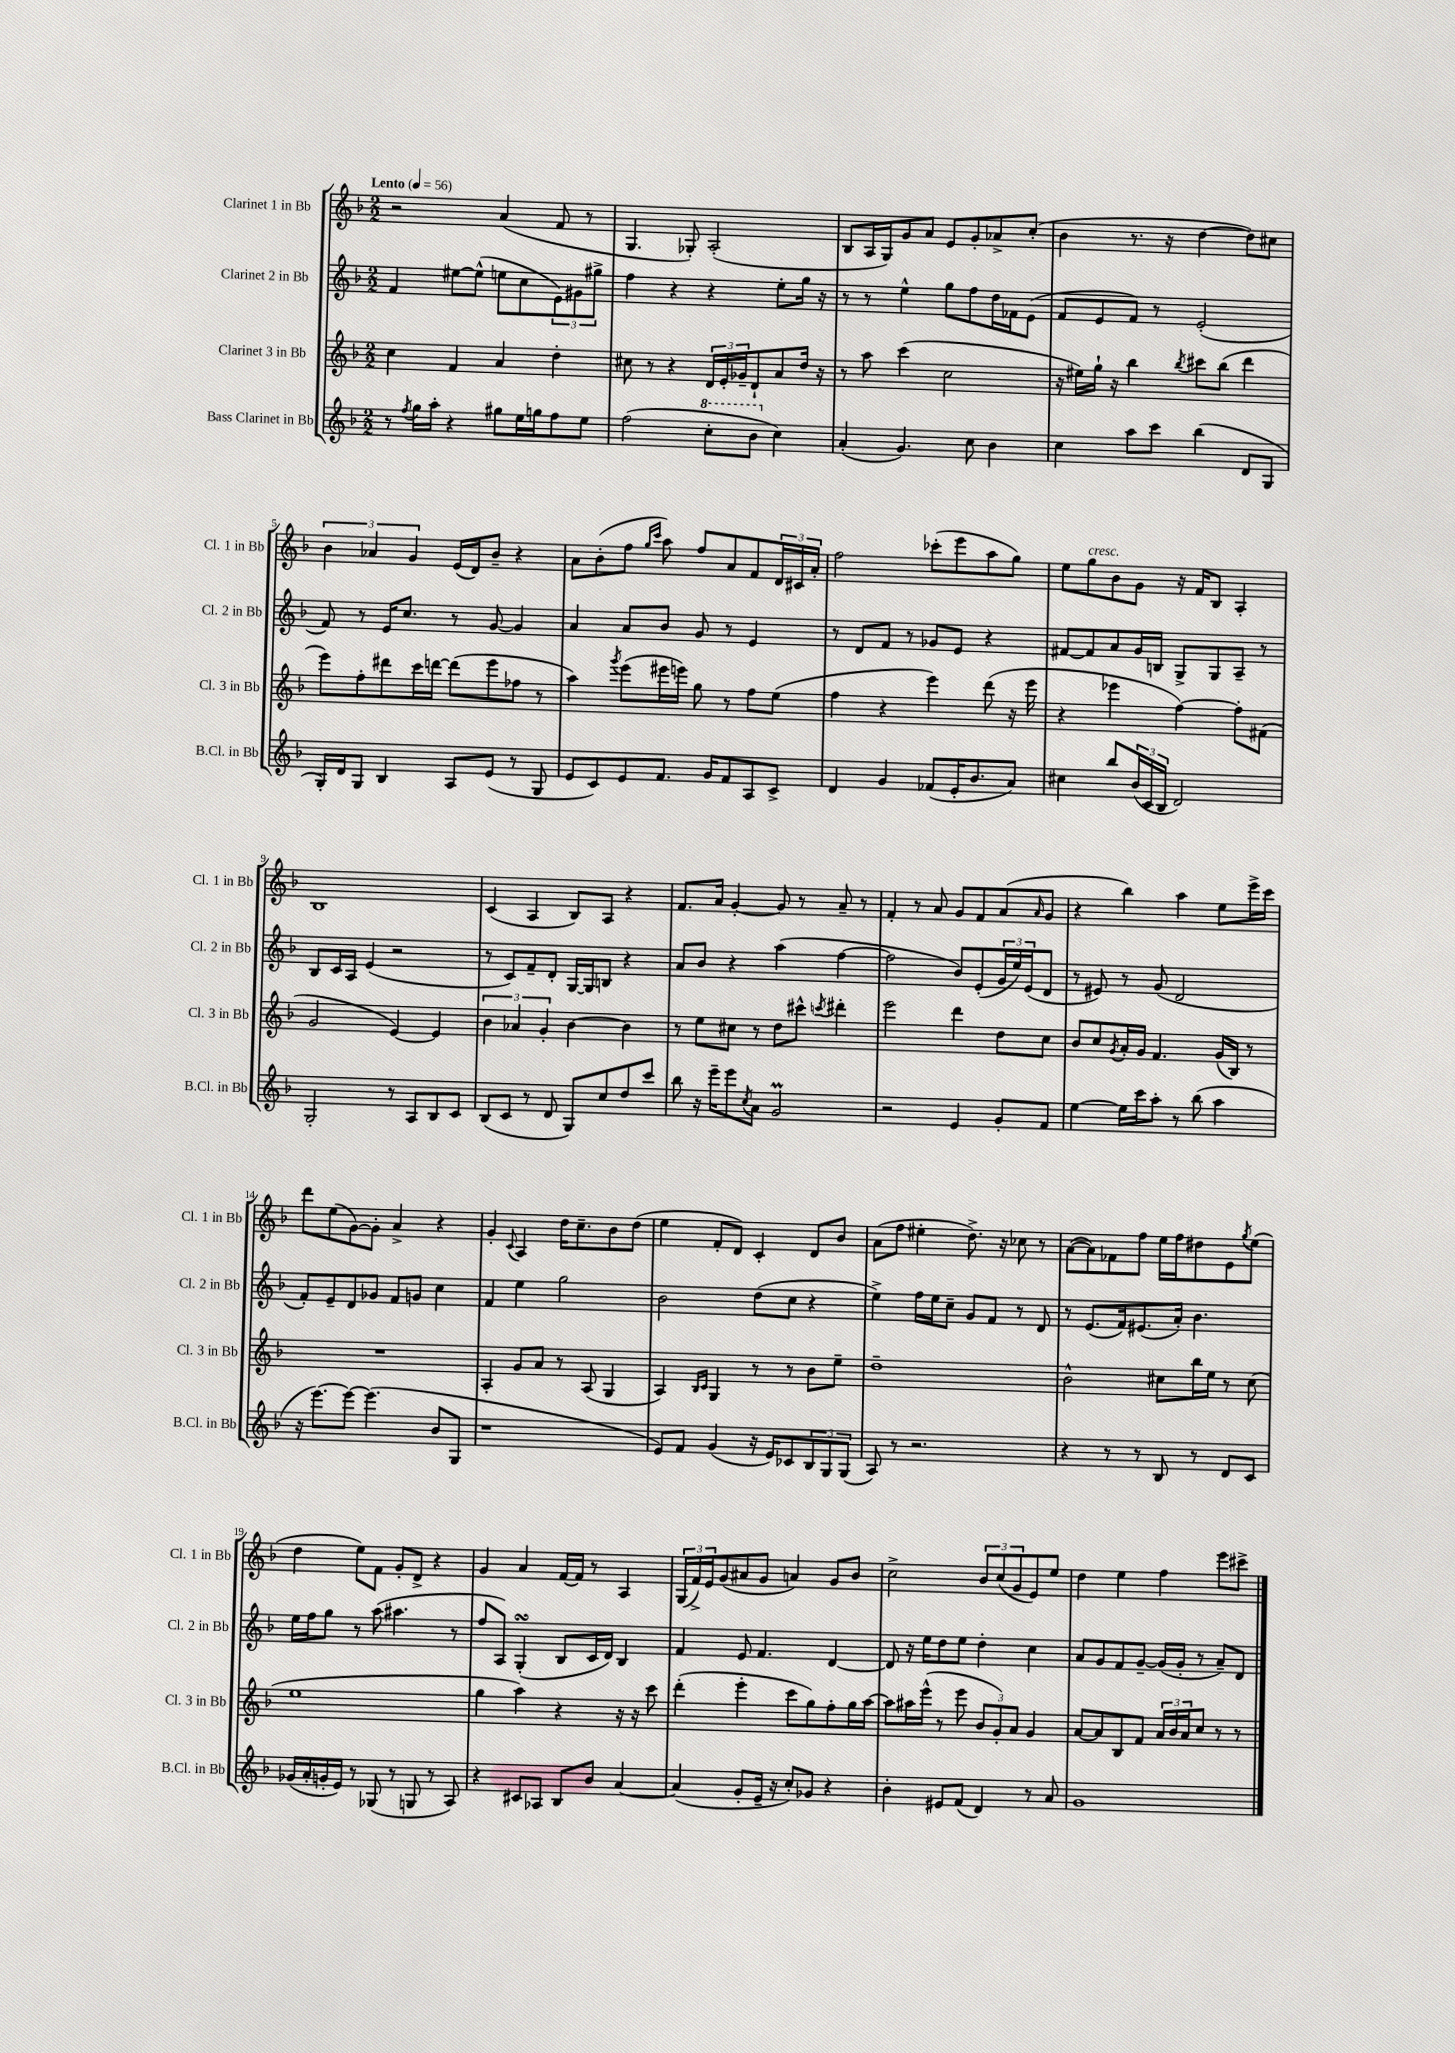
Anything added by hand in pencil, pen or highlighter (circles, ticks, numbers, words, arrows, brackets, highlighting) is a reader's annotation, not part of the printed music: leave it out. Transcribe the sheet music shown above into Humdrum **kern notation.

**kern	**kern	**kern	**kern
*staff4	*staff3	*staff2	*staff1
*clefG2	*clefG2	*clefG2	*clefG2
*k[b-]	*k[b-]	*k[b-]	*k[b-]
*M2/2	*M2/2	*M2/2	*M2/2
*MM56	*MM56	*MM56	*MM56
8r	4cc\	4f/	2r
8qff/	.	.	.
16gg\LL	.	.	.
16aa'\JJ	.	.	.
4r	4f/	[8ee#\L	.
.	.	(8ee#^^\]J	.
8gg#\L	4a/	8ee\L	(4a/
16ee\L	.	8cc\	.
16gg\J	.	.	.
8ff\	4dd'\	12e\)	8f/
.	.	12g#\	.
8ee\J	.	.	8r
.	.	12gg#^\J	.
=	=	=	=
(2ff\	8cc#\	4ff\	4.G/
.	8r	.	.
.	4r	4r	.
.	.	.	8G-'/)
8ccc'\L	24d/LL	4r	(2A'/
.	24e'/	.	.
.	24g-~/J	.	.
8bb-\J	8d`/	.	.
4cc\)	8a/	8ee'\L	.
.	16dd/Jk	16gg\Jk	.
.	16r	16r	.
=	=	=	=
(4a'/	8r	8r	8B-/L
.	8aa\	8r	16A/L
.	.	.	16G/J)
4.g/)	(4ccc\	4ee^^\	8g/
.	.	.	8a/J
.	2cc\	8gg\L	8e/L
8cc\	.	8ff\	8g'/
4b-\	.	16dd\L	8a-^/
.	.	16f-\J	.
.	.	(8e\J	(8cc'/J
=	=	=	=
4cc\	16r	8f/L	4b-\
.	16ee#\LL)	.	.
.	16gg`\JJ	8e/	.
.	16r	.	.
8aa\L	4bb-\	8f/J)	8.r
8ccc\J	.	8r	.
.	.	.	16r
.	8qbb-/	.	.
(4bb-\	8ccc#\L	(2e'/	[4dd\
.	(8bb-\J	.	.
8d/L	4ddd\	.	8dd\]L)
8G/J	.	.	8cc#\J
=	=	=	=
16G'/LL)	8eee\L)	8f/)	6b-\
16d/J	.	.	.
8G/J	8ff'\	8r	.
.	.	.	6a-/
4B-/	8ddd#\	16e/LK	.
.	.	8.cc/J	.
.	.	.	6g/
.	16ccc\L	.	.
.	[16ddd\JJ	.	.
8A/L	(8ddd\]L	8r	(16e/LL
.	.	.	16d/J)
(8e/J	8eee\	[8g/	8b-~/J
8r	8ff-\J	4g/]	4r
8G/	8r	.	.
=	=	=	=
8e/L	4aa\)	4a/	8a\L
8c/)	.	.	(8b-'\
.	8qggg/	.	.
8e/	(8eee\L	8a/L	8ff\J
.	.	.	16qqgg/LL
.	.	.	16qqccc/JJ
8.f/J	16eee#\L	8b-/J	8aa\)
.	16eee\JJ)	.	.
.	8gg\	8g/	8ff/L
16g/LK	.	.	.
8f/	8r	8r	8a/
8A/	8ff\L	4e/	8f/
8c^/J	(8ee\J	.	24d/L
.	.	.	24c#/
.	.	.	24a'/JJ
=	=	=	=
4d/	4ff\	8r	2ff\
.	.	8d/L	.
4g/	4r	8f/J	.
.	.	8r	.
(8f-/L	4eee\)	8g-/L	(8ccc-'\L
16e'/K	.	8e/J	8eee\
8.b-/	.	.	.
.	(8ddd\	4r	8aa\
8a/J)	16r	.	8gg\J)
.	16eee\	.	.
=	=	=	=
4cc#\	4r	[8f#/L	8ee\L
.	.	8f#/]	8gg\
8bb-/L	4eee-\	8a/	8b-\
(24b-/L	.	16g/L	8g\J
24c/	.	.	.
.	.	16B/JJ	.
24B-/JJ	.	.	.
2d/)	[4ff\)	8G^/L	16r
.	.	.	16f/LK
.	.	8G/	8B-/J
.	8ff'\]L	8A~/J	4A'/
.	(8f#\J	8r	.
=	=	=	=
2G'/	2g/	8B-/L	1B-
.	.	16c/L	.
.	.	16A/JJ	.
.	.	(4e/	.
8r	[4e/)	2r	.
8A/L	.	.	.
8B-/	4e/]	.	.
8c/J	.	.	.
=	=	=	=
(8B-/L	6b-\	8r	(4c/
8c/J	.	8c/L)	.
.	6a-/	.	.
8r	.	8f~/	4A/
.	6g'/	.	.
8d/	.	8d'/J	.
8G/L)	[4b-\	[16G/LL	8B-/L)
.	.	16G/]J	.
8cc/	.	8B/J	8A/J
8dd/	4b-\]	4r	4r
8ccc/J	.	.	.
=	=	=	=
8bb-\	8r	8a/L	8.f/L
16r	8ee\L	8b-/J	.
16eee~\LK	.	.	16a/Jk
8eee\	8cc#\J	4r	[4g'/
8qcc/	.	.	.
8a\J	8r	.	.
2g/	8dd\L	(4aa\	8g/]
.	8ccc#^^\J	.	8r
.	8qccc/	.	.
.	4ddd#'\	[4ff\	8a~/
.	.	.	8r
=	=	=	=
2r	2eee\	2ff\]	4f'/
.	.	.	8r
.	.	.	8a/
4e/	4ddd\	8b-/L)	8g/L
.	.	(8e'/	8f/
8g'/L	8dd\L	24g/L	(8a/
.	.	24ee/)	.
.	.	(24e/J	.
.	.	.	16qqa/
8f/J	8cc\J	8d/J	8g/J
=	=	=	=
[4ee\	8b-/L	8r	4r
.	8cc/	8e#/)	.
.	8qg/	.	.
16ee\]LL	16a'/L	8r	4bb-\)
16ccc\J	16g/JJ	.	.
8aa'\J	4.f/	(8g/	.
8r	.	2d/	4aa\
(8bb-\	.	.	.
4aa\	(16g/LL	.	8ee\L
.	16B-/JJ)	.	.
.	8r	.	16eee^\L
.	.	.	16ccc\JJ
=	=	=	=
16r	1r	8f'/L)	8ddd\L
[8.eee\L)	.	.	.
.	.	8e~/	(8ee\
8eee\_J	.	8d/	[8g\)
(4.eee\]	.	8g-/J	8g'\]J
.	.	8f/L	4a^/
.	.	8g/J	.
8b-/L	.	4cc\	4r
8G/J	.	.	.
=	=	=	=
1r	4A'/	4f/	4g'/
.	.	.	8qqc/
.	8g/L	4ee\	4A/
.	8a/J	.	.
.	8r	2gg\	16dd\LK
.	.	.	8.cc~\
.	(8A/	.	.
.	4G/	.	8b-\
.	.	.	(8dd\J
=	=	=	=
8e/L)	4A/)	2b-\	4ee\
8f/J	.	.	.
.	16qqB-/LL	.	.
.	16qqc/JJ	.	.
(4g/	4G/	.	8f'/L
.	.	.	8d/J)
16r	8r	(8dd\L	4c'/
16e/LK)	.	.	.
8c-/	8r	8cc\J	.
12B-/	8b-\L	4r	8d/L
12G/	.	.	.
.	8ee~\J	.	8b-/J
(12G/J	.	.	.
=	=	=	=
8A/)	1dd~	4ee^\)	(8a\L
8r	.	.	8ff\J
2.r	.	16ff\LL	4ee#'\
.	.	16ee\J	.
.	.	8cc~\J	.
.	.	8g/L	8.dd^\)
.	.	8f/J	.
.	.	.	16r
.	.	8r	8cc-\
.	.	8d/	8r
=	=	=	=
4r	2b-^^\	8r	([8a\L
.	.	(8.e/L	8a\])
8r	.	.	8f-\
.	.	16f/k)	.
8r	.	(8.e#/	8ff\J
8B-/	8cc#\L	.	16ee\LL
.	.	16a'/Jk)	16ff\J
8r	16bb-\L	4.b-\	8dd#\
.	16ee\JJ	.	.
8d/L	8r	.	8e\
.	.	.	8qgg/
8c/J	(8cc#\	.	(8ee\J
=	=	=	=
(16g-/LL	1ee	16ee\LL	4dd\
16a'/	.	16ff\J	.
16g'/	.	8gg\J	.
16e/JJ)	.	.	.
8r	.	8r	8ee\L)
(8G-/	.	(8aa\	8f\J
8r	.	4.aa#\	8g'/L
8G/	.	.	8d^/J
8r	.	.	4r
8A/)	.	8r	.
=	=	=	=
4r	4gg\	8ff/L	4g/
.	.	8A/J)	.
8c#/L	4aa\)	(4G'/	4a/
8A-/J	.	.	.
8B-/L	4r	8B-/L	[16f/LL
.	.	.	16f/]JJ
8b-/J	.	16c/L	8r
.	.	16d/JJ)	.
[4a/	16r	4B-/	4A/
.	16r	.	.
.	8ccc\	.	.
=	=	=	=
(4a/]	(4ddd'\	4f/	(24G/LL
.	.	.	24f^/)
.	.	.	24e/J
.	.	.	(8g/
8g'/L	4eee'\	8e/	8a#/
16e~/Jk	.	4.f/	8g/J
16r	.	.	.
8cc'/L)	8ccc\L	.	4a/)
8g-/J	8gg\)	.	.
4r	8ff'\	[4d/	8g/L
.	16gg\L	.	8b-/J
.	[16aa\JJ	.	.
=	=	=	=
4b-'\	8aa\]L	8d/]	2cc^\
.	16aa#\L	16r	.
.	(16eee^^\JJ	16ee\LK	.
8e#/L	8r	8dd\	.
(8f/J	8eee\	8ee\J	.
4d/)	12b-/L	4dd'\	12b-/L
.	12g'/)	.	(12cc/
.	12a/J	.	12g/
8r	4g/	4cc\	8e/)
8a/	.	.	8ee/J
=	=	=	=
1g	[8a/L	8a/L	4dd\
.	8a/]	8g/	.
.	8B-/	8f/	4ee\
.	8f/J	[8g~/J	.
.	24a/LL	(16g/]LL	4ff\
.	24b-/	.	.
.	.	16g'/JJ	.
.	24a/J	.	.
.	8cc/J	8r	.
.	8r	8a~/L)	8eee\L
.	8r	8d/J	8ccc#^\J
==	==	==	==
*-	*-	*-	*-
